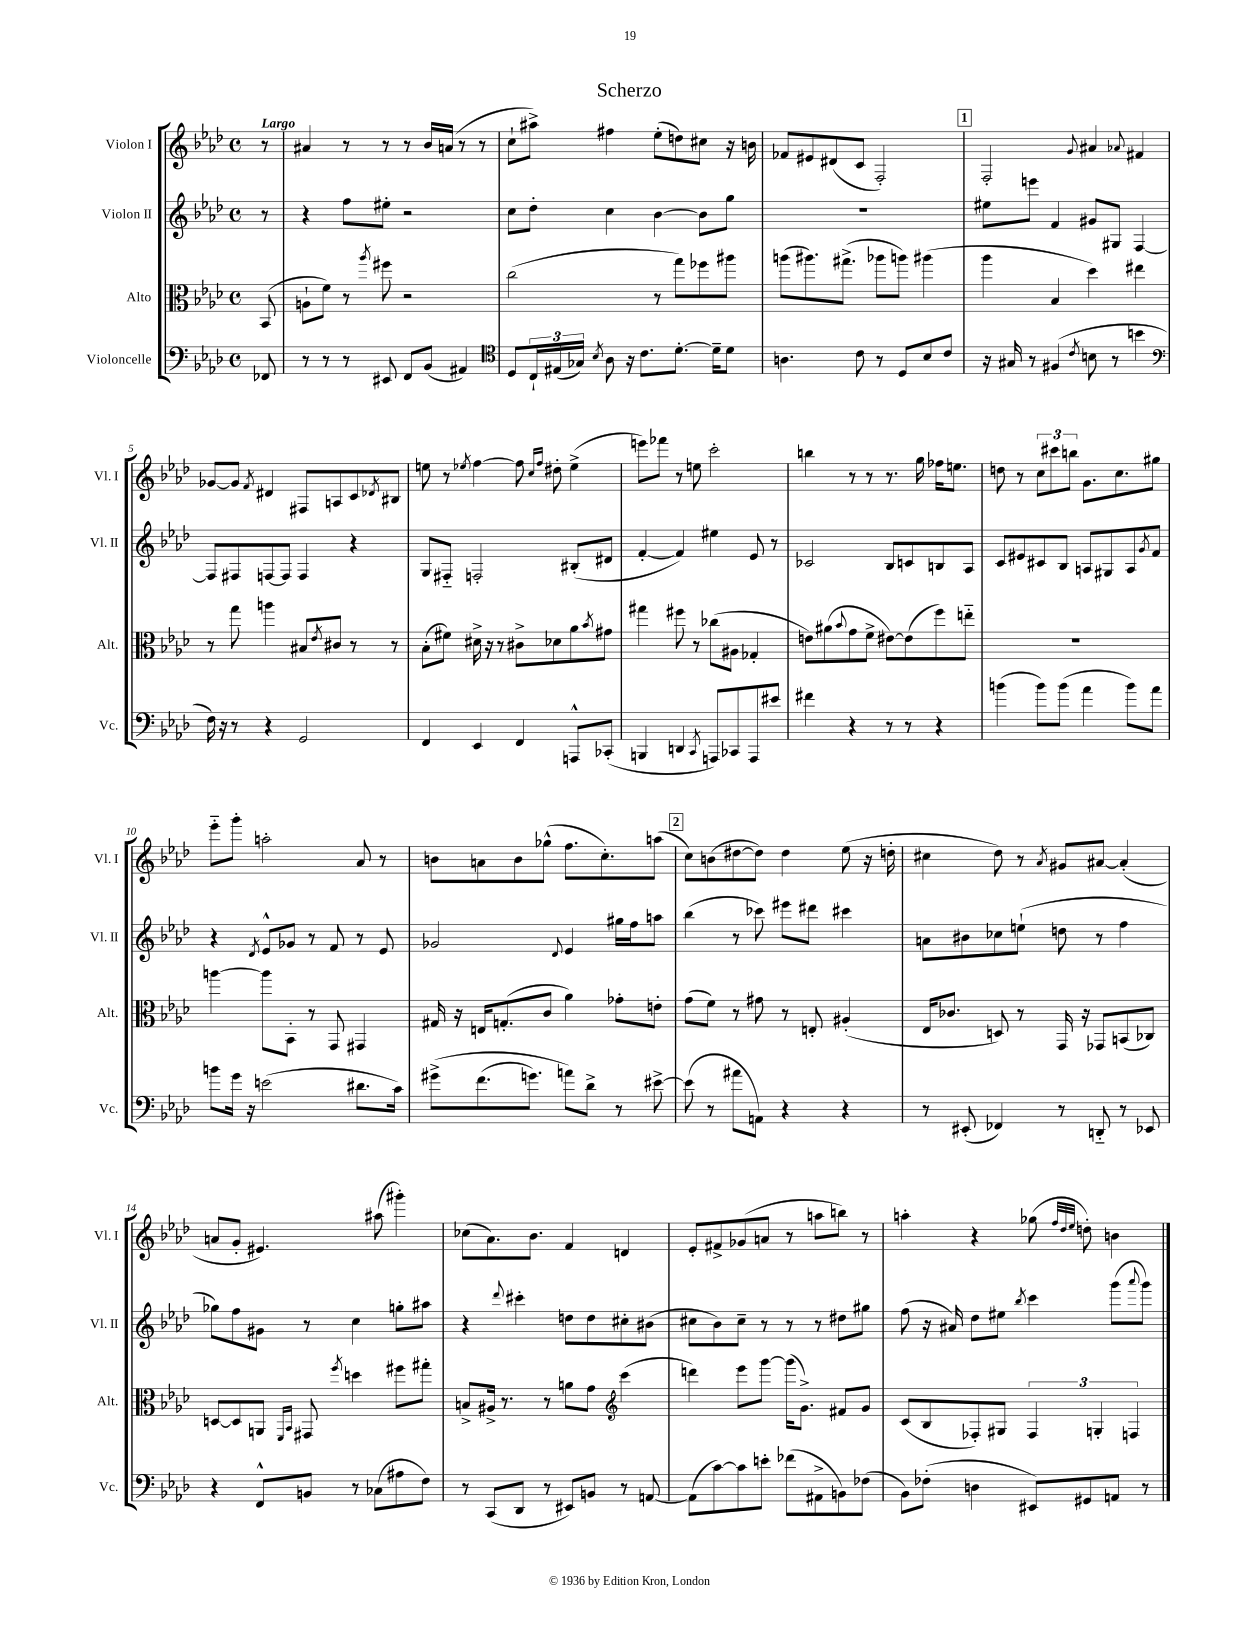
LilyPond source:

\header { title = "Scherzo" }
<<
\new StaffGroup <<
\new Staff = "s0" \with { instrumentName = "Violon I" shortInstrumentName = "Vl. I" } {
    \clef treble \key aes \major \defaultTimeSignature \time 4/4 \partial 8 \tempo "Largo"
    r8 |
    ais'4 r8 r8 r8 bes'16 a'16( r8 r8 |
    c''8-! ais''8->) fis''4 ees''8-.( d''8) cis''8 r16 b'16 |
    fes'8 eis'8 dis'8( c'8 f2-.) |
    \mark \markup { \box "1" } f2-. \appoggiatura { g'8 } ais'4 \appoggiatura { aes'8 } fis'4 |
    ges'8~ ges'8 \acciaccatura { f'8 } dis'4 fis8 a8 c'8 \acciaccatura { des'8 } bis8 |
    e''8 r8 \acciaccatura { ees''8 } f''4~ f''8 \grace { c''16 f''16 } dis''8-. ees''4->( |
    e'''8) fes'''8 r8 e''8 c'''2-. |
    b''4 r8 r8 r8. g''16 fes''16 e''8. |
    d''8 r8 \tuplet 3/2 { c''8 cis'''8 b''8 } g'8. c''8. gis''8 |
    ees'''8-_ g'''8-. a''2-. aes'8 r8 |
    b'8 a'8 b'8 ges''8-^( f''8. c''8.-.) a''8( |
    \mark \markup { \box "2" } c''8) b'8( dis''8~ dis''8) dis''4 ees''8( r16 d''16-. |
    cis''4 des''8) r8 \acciaccatura { aes'8 } gis'8 ais'8~ ais'4-.( |
    a'8 g'8-. eis'4.) ais''8( gis'''4-.) |
    ces''8( aes'8.) bes'8. f'4 d'4 |
    ees'8-. fis'8-> ges'8( a'8 r8 a''8 b''8) r8 |
    a''4-. r4 ges''8( \grace { f''32 des''32 ees''32 } d''8-.) b'4 \bar "|." |
}
\new Staff = "s1" \with { instrumentName = "Violon II" shortInstrumentName = "Vl. II" } {
    \clef treble \key aes \major \defaultTimeSignature \time 4/4 \partial 8
    r8 |
    r4 f''8 eis''8-. r2 |
    c''8 des''8-. c''4 bes'4~ bes'8 g''8 |
    R1 |
    \mark \markup { \box "1" } eis''8 e'''8 f'4 gis'8 gis8 f4~ |
    f8 fis8 f8~ f8 f4 r4 |
    g8 fis8-_ f2-. bis8-.( dis'8 |
    f'4~-. f'4) eis''4 ees'8 r8 |
    ces'2 bes8 c'8 b8 aes8 |
    c'8 eis'8 cis'8 bes8 a8 gis8 a8 \acciaccatura { g'8 } f'8 |
    r4 \acciaccatura { des'8 } ees'8-^ ges'8 r8 f'8 r8 ees'8 |
    ges'2 \appoggiatura { des'8 } ees'4 gis''16 f''16 a''8 |
    \mark \markup { \box "2" } bes''4( r8 ces'''8) eis'''8 dis'''8 cis'''4 |
    a'8 bis'8 ces''8 e''8-!( d''8 r8 f''4 |
    ges''8) f''8 gis'8 r8 c''4 g''8-. ais''8 |
    r4 \appoggiatura { des'''8 } cis'''4-. d''8 d''8 cis''8-. bis'8( |
    cis''8 bes'8) cis''8-- r8 r8 r8 dis''8 gis''8 |
    f''8( r16 ais'16) des''8 eis''8 \acciaccatura { bes''8 } c'''4 g'''8( \appoggiatura { aes'''8 } g'''8) \bar "|." |
}
\new Staff = "s2" \with { instrumentName = "Alto" shortInstrumentName = "Alt." } {
    \clef alto \key aes \major \defaultTimeSignature \time 4/4 \partial 8
    bes,8( |
    a8-! f'8) r8 \acciaccatura { aes''8 } fis''8 r2 |
    c''2( r8 g''8) fes''8 ais''8 |
    a''8( ais''8.) gis''8.->( aes''8 a''8) ais''4( |
    \mark \markup { \box "1" } aes''4 bes4 des''4) eis''4 |
    r8 g''8 a''4 bis8 \acciaccatura { ees'8 } cis'8 r8 r8 |
    bes8-.( fis'8) dis'16-> r16 r8 cis'8-> des'8 aes'8 \acciaccatura { bes'8 } gis'8 |
    gis''4 fis''8 r8 ces''8( ais8 ges4-. |
    e'8) ais'8( \appoggiatura { bes'8 } g'8 f'8-> eis'8~) eis'8( f''8) e''8-_ |
    R1 |
    a''4~ a''8 bes,8-. r8 g,8 gis,4 |
    gis16 r16 e16 g8.-.( c'8 aes'4) ges'8-. e'8-. |
    \mark \markup { \box "2" } g'8( f'8) r8 gis'8 r8 e8-. ais4-.( |
    ees16 ces'8. d8) r8 g,16 r16 ges,8 b,8( ces8) |
    d8~ d8 a,8 \grace { f,16 bes,16 } gis,8 \acciaccatura { f''8 } d''4 fis''8 gis''8-. |
    b8-> ais16-> r8. r8 a'8 g'8 \clef treble c'''4( |
    d'''4) ees'''8 g'''8~ g'''16( g'8.->) fis'8 g'8 |
    c'8( bes8 fes8-.) gis8 \tuplet 3/2 { fes4 g4-. f4 } \bar "|." |
}
\new Staff = "s3" \with { instrumentName = "Violoncelle" shortInstrumentName = "Vc." } {
    \clef bass \key aes \major \defaultTimeSignature \time 4/4 \partial 8
    fes,8 |
    r8 r8 r8 eis,8 f,8 bes,8( ais,4) |
    \clef tenor des8 \tuplet 3/2 { c16-! eis16( ges16) } \acciaccatura { bes8 } aes8 r16 c'8. des'8.~-. des'16-- des'8 |
    a4. c'8 r8 des8 bes8 c'8 |
    \mark \markup { \box "1" } r16 gis16 r8 fis4( \acciaccatura { c'8 } b8 r8 b'4 |
    \clef bass f16) r16 r8 r4 g,2 |
    f,4 ees,4 f,4 a,,8-^ ces,8-.( |
    b,,4 d,4 \acciaccatura { c,8 } a,,8) ces,8 a,,8 eis'8 |
    fis'4 r4 r8 r8 r4 |
    b'4( b'8) b'8( aes'4 b'8) aes'8 |
    b'8 g'16 r16 e'2( dis'8. c'16) |
    gis'8->\( f'8.( g'8.) a'8\) des'8-> r8 eis'8~-> |
    \mark \markup { \box "2" } eis'8( r8 ais'8 a,8) r4 r4 |
    r8 eis,8-.( fes,4) r8 d,8-_ r8 ees,8 |
    r4 f,8-^ b,8 r8 ces8( ais8 f8) |
    r8 c,8( des,8 r8 eis,8) b,8 r8 a,8~ |
    a,8( c'8~) c'8 e'8-. fes'8( ais,8-> b,8) fes8( |
    bes,8) fes8-.( d4 eis,8) gis,8 a,8 r8 \bar "|." |
}
>>
>>
